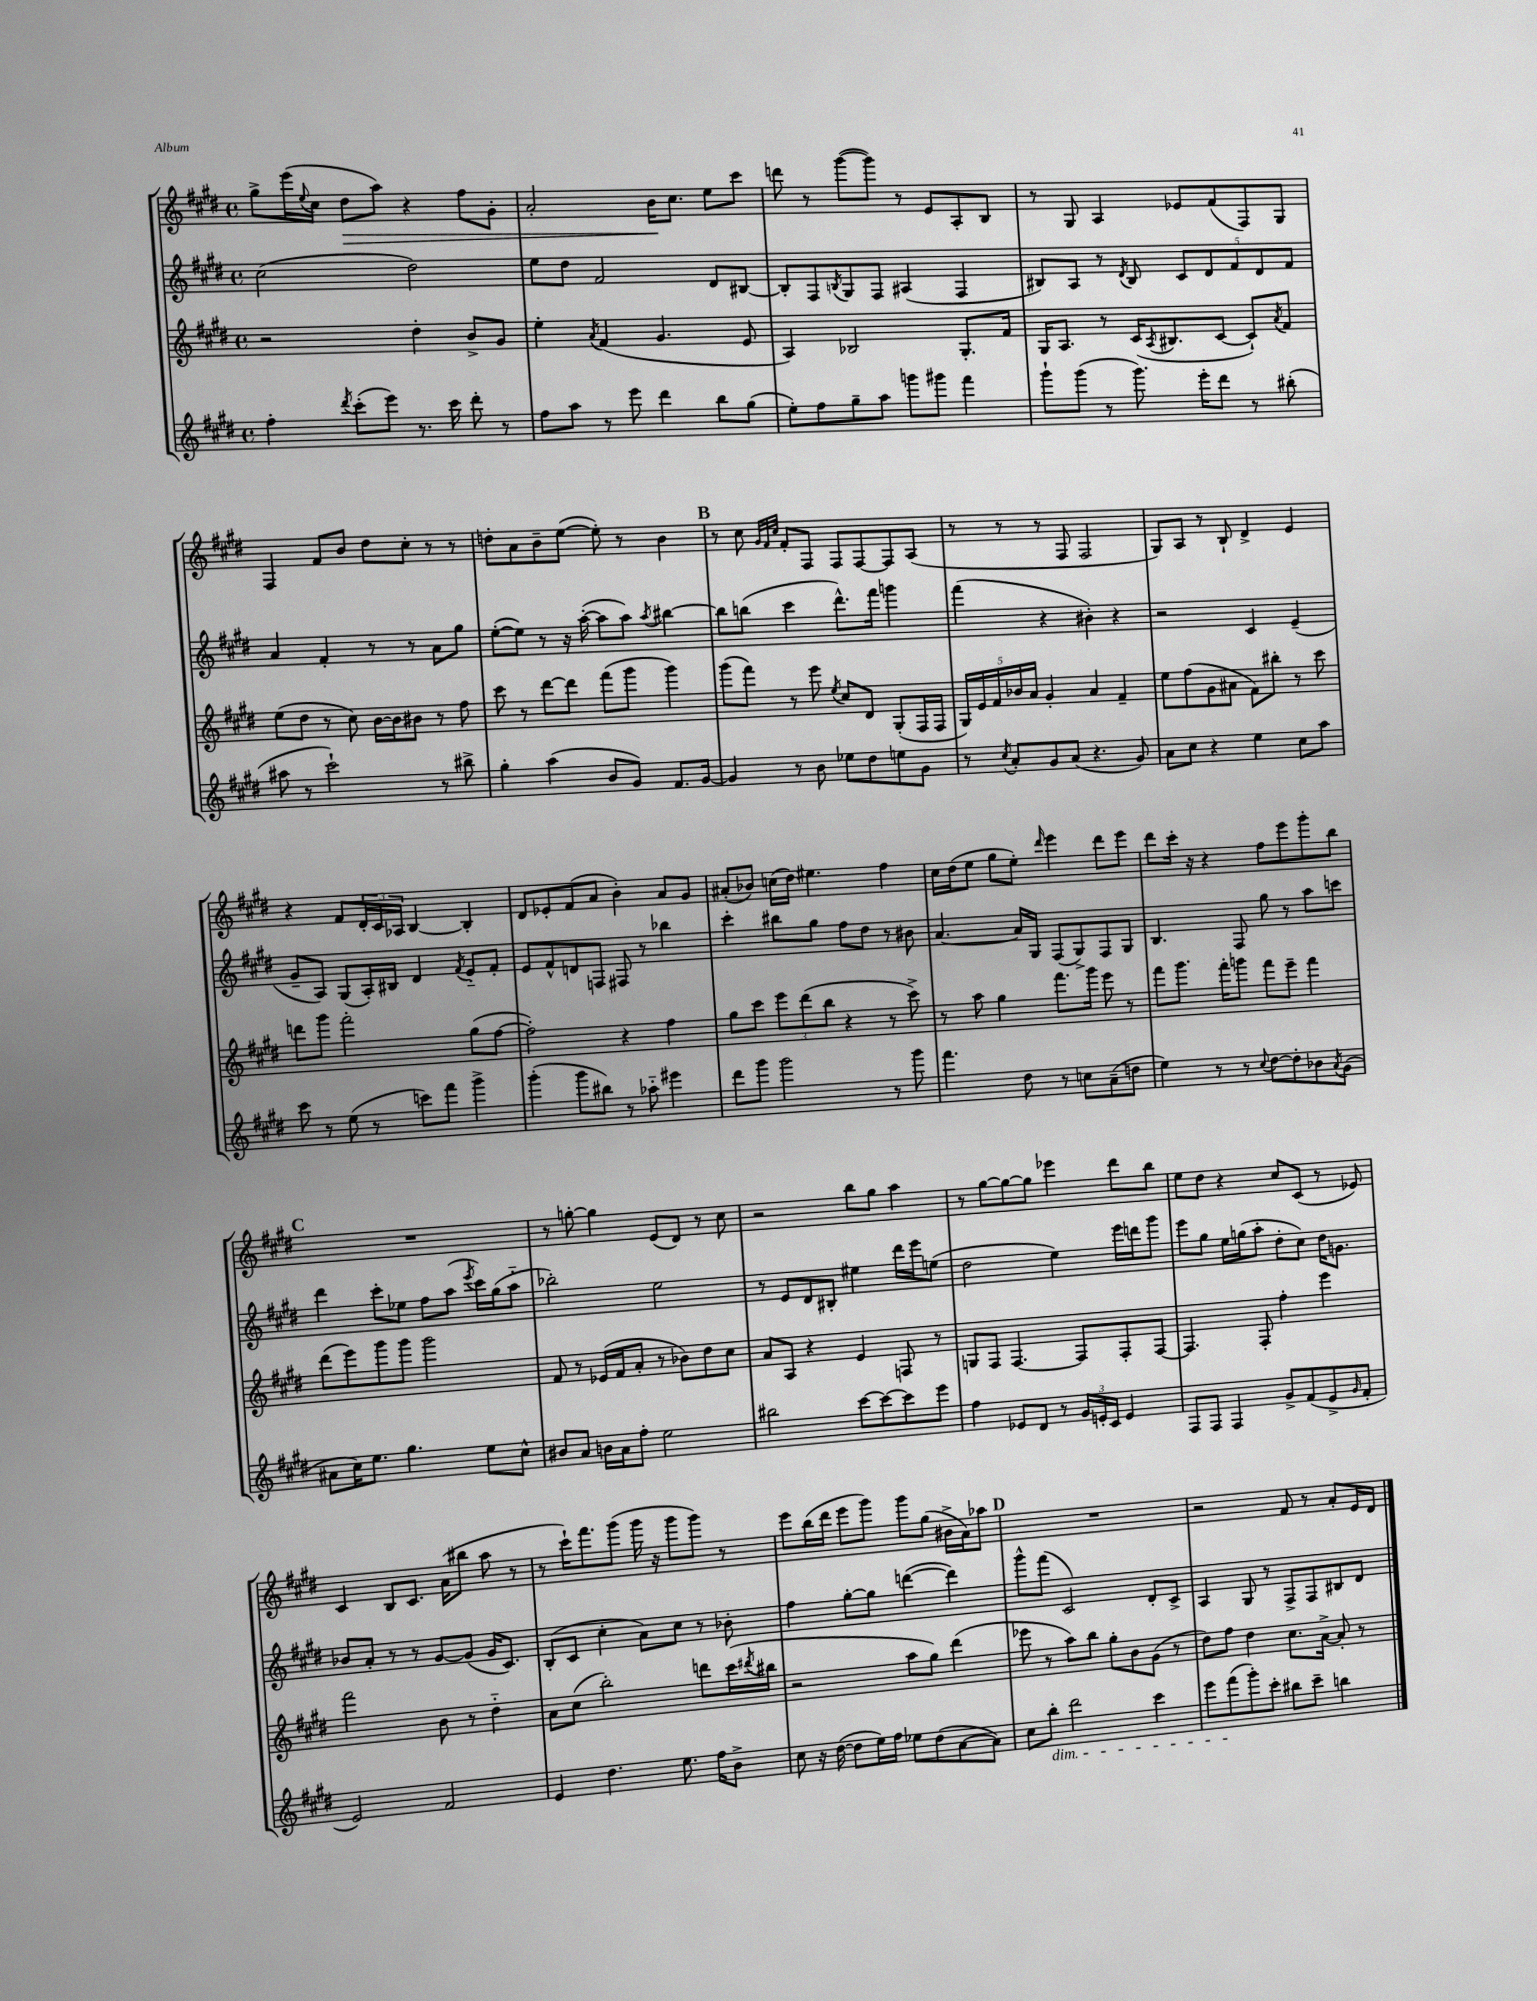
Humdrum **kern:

**kern	**kern	**kern	**kern	**dynam
*part4	*part3	*part2	*part1	*part1
*staff4	*staff3	*staff2	*staff1	*staff1
*clefG2	*clefG2	*clefG2	*clefG2	*
*k[f#c#g#d#]	*k[f#c#g#d#]	*k[f#c#g#d#]	*k[f#c#g#d#]	*
*M4/4	*M4/4	*M4/4	*M4/4	*
*met(c)	*met(c)	*met(c)	*met(c)	*
=30	=30	=30	=30	=30
4ff#'\	2r	(2cc#\	8gg#^\L	.
.	.	.	(16eee\L	.
.	.	.	8qqee/	.
.	.	.	16cc#\JJ	.
8qddd#/	.	.	.	.
!	!	!	!	!LO:HP:b
(8ccc#'\L	.	.	8dd#\L	>
8eee\J)	.	.	8aa\J)	.
8.r	4dd#'\	2dd#\)	4r	.
16ccc#\	.	.	.	.
8ddd#'\	8b^/L	.	8ff#\L	.
8r	8g#/J	.	8g#'\J	.
=31	=31	=31	=31	=31
8ff#\L	4ee'\	8ee\L	2a'/	.
8aa\J	.	8dd#\J	.	.
.	8qa/	.	.	.
8r	(4f#/	2f#/	.	.
8eee\	.	.	.	.
4ddd#\	4.g#/	.	16b\KL	.
.	.	.	8.cc#\J	]
8bb\L	.	8d#/L	8ee\L	.
(8gg#\J	8e/	[8B#X/J	8ccc#\J	.
=32	=32	=32	=32	=32
8ee'\L)	4A/)	8B#'/L]	8dddn\	.
8ff#\	.	8F#/	8r	.
.	.	8qBn/	.	.
8gg#~\	2B-X/	8G#/	([8ggg#\L	.
8aa\J	.	8F#/J	8ggg#\J])	.
8gggn\L	.	(4A#X/	8r	.
8ggg#X\J	.	.	8e/L	.
4fff#\	8.G#'/L	4F#/	8A'/	.
.	.	.	8B/J	.
.	16f#/Jk	.	.	.
=33	=33	=33	=33	=33
8ggg#`\L	16G#/KL	8B#X/L)	8r	.
.	8.A/J	.	.	.
(8ggg#\J	.	8A/J	8G#/	.
8r	8r	8r	4A/	.
.	.	8qd#/	.	.
8.ggg#\)	(16c#/KL	8B#/	.	.
.	8qA/	.	.	.
.	8.B#X/	.	.	.
.	.	10c#/L	8e-X/L	.
16eee'\KL	.	.	.	.
.	.	10d#/	.	.
8ddd#\J	[8c#/J	.	(8f#/	.
.	.	10f#/	.	.
8r	8c#`/L])	.	8F#/)	.
.	.	10d#/	.	.
.	8qa/	.	.	.
(8bb#X'\	8f#/J	.	8G#/J	.
.	.	10f#/J	.	.
!!LO:LB:g=z
=34	=34	=34	=34	=34
8aa#X\	(8ee\L	4a/	4F#/	.
8r	8dd#\J	.	.	.
2ccc#`\)	8r	4f#'/	8f#/L	.
.	8cc#\)	.	8b/J	.
.	[16b\LL	8r	8dd#\L	.
.	16b\J]	.	.	.
.	8b#X\J	8r	8cc#'\J	.
8r	8r	8a\L	8r	.
8bb#X^\	8ff#\	8gg#\J	8r	.
=35	=35	=35	=35	=35
4gg#'\	8ccc#\	([8ee'\L	8ddn'\L	.
.	8r	8ee\J])	8a\	.
(4aa\	[8ddd#\L	8r	8b~\	.
.	8ddd#\J]	16r	([8ee\J	.
.	.	([16aa'\	.	.
8b/L	(8fff#\L	8aa\L]	8ee'\])	.
8g#/J)	8ggg#\J	8aa\J)	8r	.
.	.	8qaa/	.	.
8.f#/L	4ggg#\)	[4bb#X\	4b\	.
[16g#/Jk	.	.	.	.
!!LO:REH:place=s1:t=B
=36	=36	=36	=36	=36
4g#/]	(8ggg#\L	8bb#\L]	8r	.
.	8fff#\J)	(8bbn\J	8cc#\	.
.	.	.	32qqg#/LLL	.
.	.	.	32qqf#/	.
.	.	.	32qqcc#/JJJ	.
8r	8r	4ccc#\	8f#'/L	.
8b\	8eee\	.	8F#/J	.
.	8qee/	.	.	.
8ee-X\L	8cc#/L	8.ddd#^^\L)	8F#/L	.
8dd#\	8d#/J	.	[8F#/	.
.	.	16fff#\Jk	.	.
8een\	(8G#'/L	4gggn\	8F#/]	.
8g#\J	16F#/L	.	(8A/J	.
.	16F#/JJ	.	.	.
=37	=37	=37	=37	=37
8r	20G#/LL)	(4fff#\	8r	.
.	20e/	.	.	.
.	20f#/	.	.	.
8qcc#/	.	.	.	.
8a'/L	.	.	8r	.
.	20b-X/	.	.	.
.	20a/JJ	.	.	.
8g#/	4g#'/	4r	8r	.
(8a/J	.	.	8F#/	.
4.r	4a/	4b#X'\)	2F#/	.
.	4f#~/	4r	.	.
8g#/)	.	.	.	.
=38	=38	=38	=38	=38
8a\L	8ee\L	2r	8G#/L)	.
8cc#\J	(8ff#\	.	8A/J	.
4r	8g#\	.	8r	.
.	8a#X\J	.	8B`/	.
4ee\	8f#\L)	4c#/	4d#^/	.
.	8bb#X'\J	.	.	.
8cc#\L	8r	(4e~/	4e/	.
8aa\J	8ccc#\	.	.	.
!!LO:LB:g=z
=39	=39	=39	=39	=39
8ccc#\	8dddn\L	8g#~/L	4r	.
8r	8ggg#\J	8A/J)	.	.
(8ee\	2fff#'\	(8G#/L	8f#/L	.
8r	.	16A'/L)	24d#'/L	.
.	.	.	24c#/	.
.	.	16B#X/JJ	.	.
.	.	.	24A-X/JJ	.
8cccn\L)	.	4d#/	[4B/	.
8fff#\J	.	.	.	.
.	.	8qf#/	.	.
4ggg#^\	(8gg#\L	8e/L	4B'/]	.
.	[8ff#\J	8f#'/J	.	.
=40	=40	=40	=40	=40
(4ggg#'\	2ff#'\])	8e/L	8d#/L	.
.	.	8f#^^/	8e-X'/	.
8ggg#\L	.	8dn/	(8f#/	.
8bb#X\J)	.	8Fn/J	8a/J	.
8r	4r	8F#X/	4b'\)	.
8aa-X\	.	8r	.	.
4eee#X\	4ff#\	4bb-X\	8a/L	.
.	.	.	8g#/J	.
=41	=41	=41	=41	=41
8ddd#\L	8gg#\L	4ccc#'\	(8a#X'/L	.
8ggg#\J	8ccc#\J	.	8b-X/J)	.
2ggg#\	12eee\L	8bb#X\L	(16ccn\LL	.
.	.	.	16dd#\JJ)	.
.	(12ddd#\	.	.	.
.	.	8gg#\J	4.ee#X\	.
.	12bb\J	.	.	.
.	4r	8ff#\L	.	.
.	.	8dd#\J	.	.
8r	8r	8r	4ff#\	.
8ggg#\	8ccc#^\)	8b#X\	.	.
=42	=42	=42	=42	=42
4.fff#\	8r	[4.a/	16cc#\LL	.
.	.	.	(16dd#\J	.
.	8aa\	.	8ee\J	.
.	4gg#\	.	8gg#\L	.
8dd#\	.	16a/LL]	8ee'\J)	.
.	.	16G#/JJ	.	.
.	.	.	16qqddd#/	.
8r	8.fff#\L	(8F#/L	4eee\	.
8ccn\L	.	8G#^/)	.	.
.	16ggg#\Jk	.	.	.
(8a~\	8eee\	8F#/	8ddd#\L	.
8ddn\J	8r	8G#/J	8eee\J	.
=43	=43	=43	=43	=43
4ee\)	8fff#\L	4.B/	8ddd#\L	.
.	8.ggg#\J	.	16ccc#'\Jk	.
.	.	.	16r	.
8r	.	.	4r	.
.	16fff#'\KL	.	.	.
8r	8gggn\J	8F#/	.	.
8qqcc#/	.	.	.	.
[8dd#\L	8fff#\L	8gg#\	8ff#\L	.
8dd#'\]	8eee~\J	8r	8eee\	.
8b-X\	4fff#\	8aa\L	8ggg#'\	.
8qa/	.	.	.	.
(8g#\J	.	8cccn\J	8bb\J	.
!!LO:LB:g=z
!!LO:REH:place=s1:t=C
=44	=44	=44	=44	=44
8a#X\L	(8ddd#\L	4ddd#\	1r	.
16cc#\K)	8eee\)	.	.	.
8.ee\J	.	.	.	.
.	8ggg#\	8ccc#'\L	.	.
4.gg#\	8ggg#\J	8ee-X\J	.	.
.	2ggg#\	8ff#\L	.	.
.	.	(8aa\J	.	.
.	.	8qeee/	.	.
8ee\L	.	16ccc#\LL)	.	.
.	.	(16gg#\J	.	.
8cc#^^\J	.	8aa\J	.	.
=45	=45	=45	=45	=45
8b#X/L	8f#/	2bb-X'\)	8r	.
8a/J	8r	.	[8ggn'\	.
16bn\LL	(16e-X/LL	.	4gg\]	.
16a\J	16f#/J	.	.	.
8ff#'\J	8a'/J	.	.	.
2ee\	8r	2ee\	(8e/L	.
.	8b-X\L)	.	8d#/J)	.
.	8dd#\	.	8r	.
.	8cc#\J	.	8cc#\	.
=46	=46	=46	=46	=46
2bb#X\	8a/L	8r	2r	.
.	8A/J	8e/L	.	.
.	4r	8d#/	.	.
.	.	8B#X'/J	.	.
[8ccc#\L	4e/	4ee#X\	8bb\L	.
8ccc#\_	.	.	8gg#\J	.
8ccc#\]	8Fn/	16ddd#\LL	4aa\	.
.	.	16eee\J	.	.
8eee\J	8r	(8een\J	.	.
=47	=47	=47	=47	=47
4ff#\	8Gn/L	2dd#\	8r	.
.	8F#/J	.	[8gg#\L	.
8e-X/L	[4.F#/	.	8gg#\_	.
8d#/J	.	.	8gg#\J]	.
8r	.	4ee\)	4eee-X\	.
24g#/LL	8F#/L]	.	.	.
24en'/	.	.	.	.
24c#/JJ	.	.	.	.
4e/	8F#'/	16eee\LL	8ddd#\L	.
.	.	16dddn\J	.	.
.	[8F#/J	8ggg#\J	8bb\J	.
=48	=48	=48	=48	=48
8F#/L	4.F#/]	8eee\L	8ee\L	.
8F#/J	.	8gg#\J	8dd#\J	.
4F#/	.	16ee\LL	4r	.
.	.	(16ggn\J	.	.
.	8F#'/	8aa'\J	.	.
8g#^/L	4ff#'\	8dd#'\L	8cc#/L	.
(8f#/	.	8cc#\J)	(8c#/J	.
8e^/	4eee\	16dd#\KL	8r	.
.	.	8.gn\J	.	.
16qqg#/	.	.	.	.
8f#'/J	.	.	8e-X/)	.
!!LO:LB:g=z
=49	=49	=49	=49	=49
2e/)	2fff#\	8b-X/L	4c#/	.
.	.	8a'/J	.	.
.	.	8r	8B/L	.
.	.	8r	8.c#/J	.
2f#/	8b\	[8g#/L	.	.
.	.	.	(16a\KL	.
.	8r	(8g#/J]	8bb#X\J	.
.	4dd#\	16g#/KL	8aa\	.
.	.	8.c#/J)	.	.
.	.	.	8r	.
=50	=50	=50	=50	=50
4e/	8a\L	(8B'/L	8r	.
.	(8cc#\J	8c#/J	16ccc#`\KL)	.
.	.	.	8.fff#\	.
4.dd#\	2bb'\)	4cc#'\	.	.
.	.	.	(8ggg#\J	.
.	.	8a\L)	16ggg#\	.
.	.	.	16r	.
8.ee\	.	8cc#\J	8ggg#\L	.
.	8dddn\L	8r	8ggg#\J)	.
16ff#\KL	.	.	.	.
8b^\J	(16ccc#\L	8b-X'\	8r	.
.	8qddd#X/	.	.	.
.	16bb#X\JJ	.	.	.
=51	=51	=51	=51	=51
8cc#\	2r	4ff#\	8eee\L	.
16r	.	.	(16bb\L	.
([16dd#\	.	.	16ddd#\JJ	.
8dd#\L]	.	[8gg#'\L	8eee\L	.
16ee\L)	.	8gg#\J]	8ggg#\J)	.
16ff#\JJ	.	.	.	.
8ee-X\L	8aa\L	([4dddn\	8ggg#\L	.
(8dd#\	8gg#\J)	.	(8gg#\J	.
[8a\	(4ddd#\	4ddd\])	16b#X^\LL	.
.	.	.	16a\J)	.
8a\J])	.	.	8aa-X\J	.
!!LO:REH:place=s1:t=D
=52	=52	=52	=52	=52
8cc#\L	8eee-X\	8ggg#^^\L	1r	.
!LO:TX:b:i:t=dim.	!	!	!	!
8bb'\J	8r	(8fff#\J	.	.
2ddd#\	8aa\L)	2c#/)	.	.
.	8bb\J	.	.	.
.	8gg#'\L	.	.	.
.	8b\	.	.	.
4ccc#\	(8g#\J	8d#'/L	.	.
.	8r	8c#^/J	.	.
=53	=53	=53	=53	=53
8eee\L	8dd#\L)	4A/	2r	.
(8fff#\	8ff#\J	.	.	.
8ggg#'\)	4dd#\	8G#/	.	.
8ccc#'\J	.	8r	.	.
8bb#X\L	8.cc#\L	8F#^/L	8f#/	.
8ccc#~\J	.	8F#/	8r	.
.	[16a^\Jk	.	.	.
4bbn\	8a'/]	8B#X/	8a'/L	.
.	8r	8d#/J	16e/L	.
.	.	.	16d#/JJ	.
==	==	==	==	==
*-	*-	*-	*-	*-
